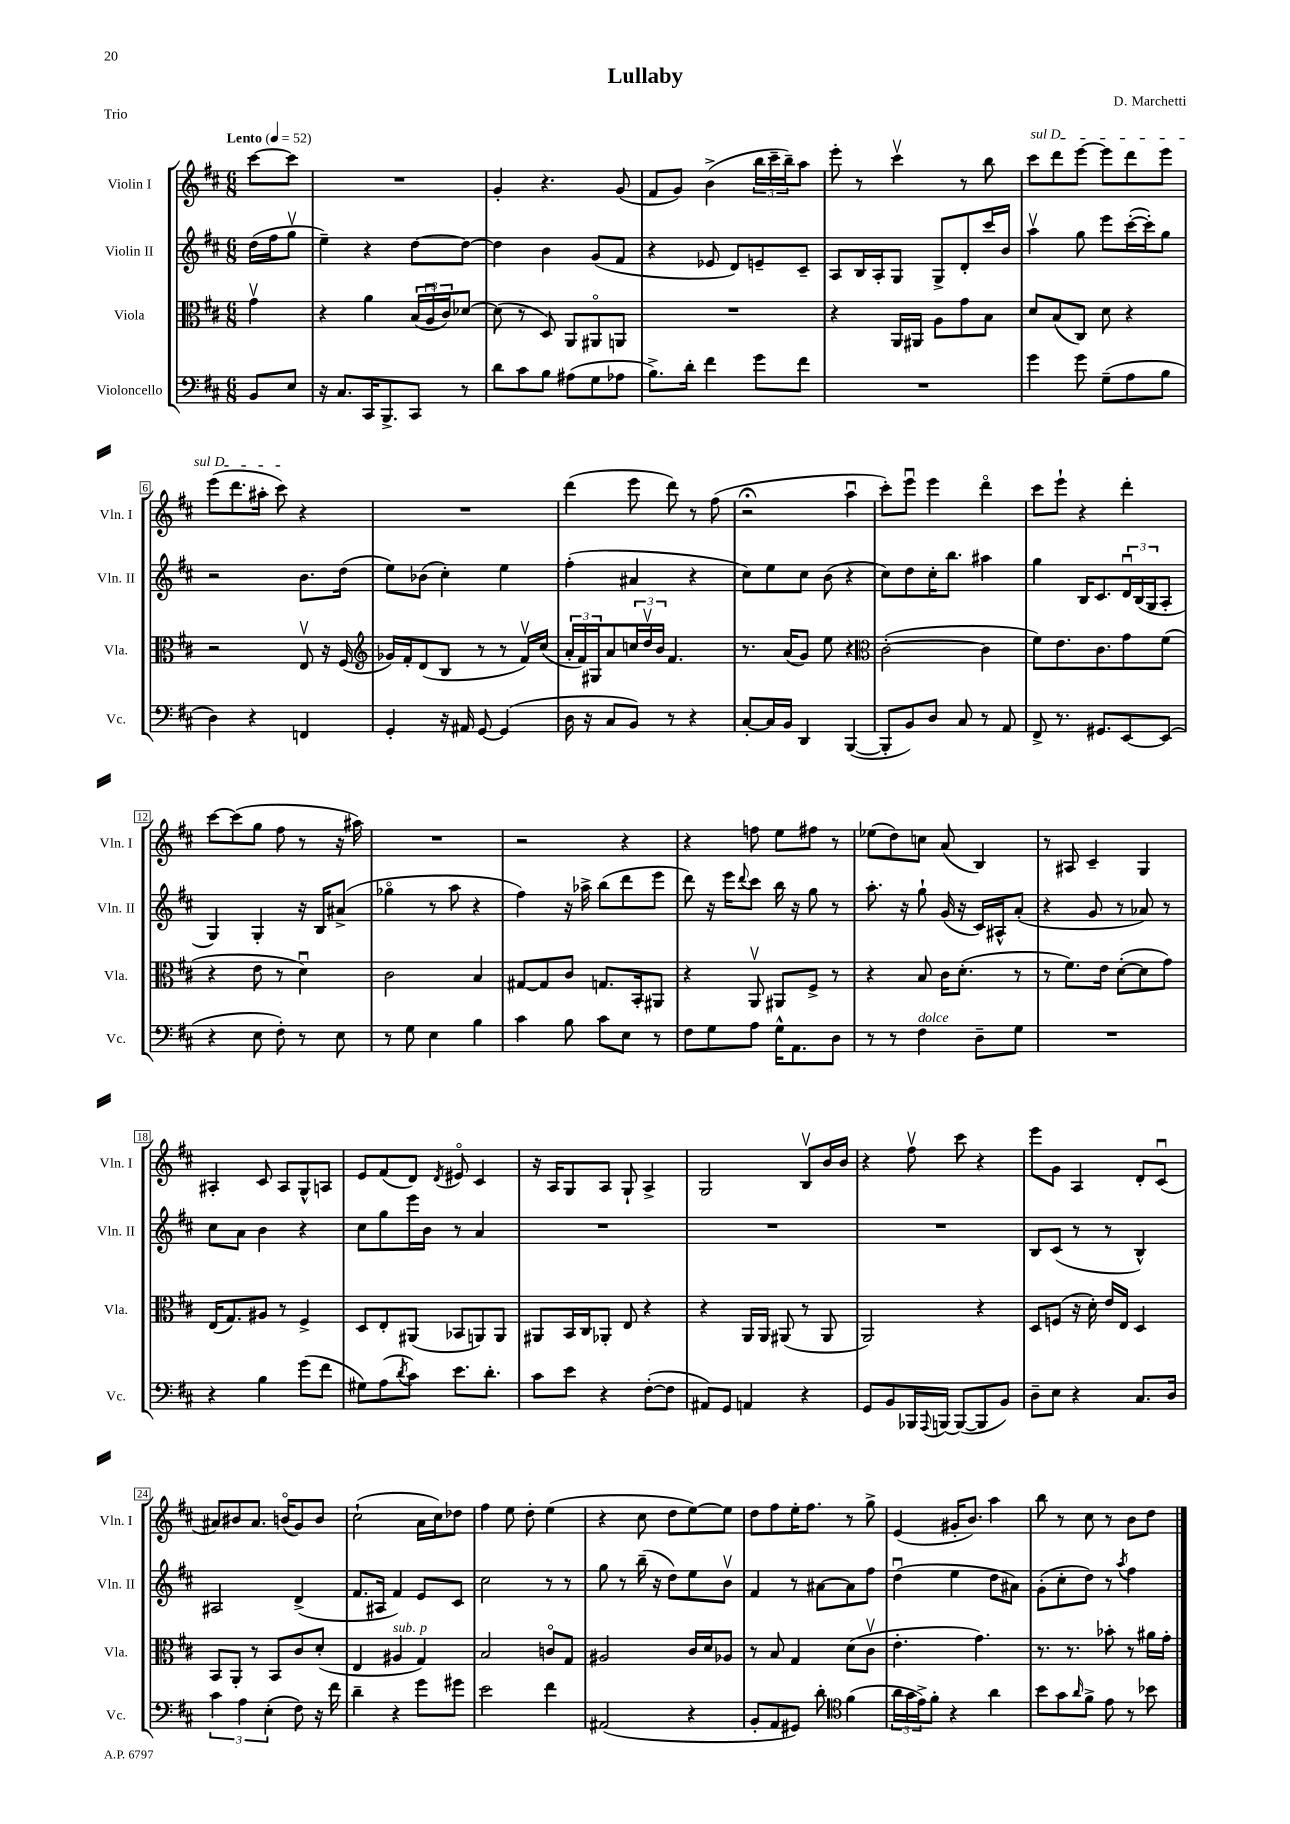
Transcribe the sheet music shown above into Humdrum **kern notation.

**kern	**kern	**kern	**kern
*staff4	*staff3	*staff2	*staff1
*clefF4	*clefC3	*clefG2	*clefG2
*k[f#c#]	*k[f#c#]	*k[f#c#]	*k[f#c#]
*M6/8	*M6/8	*M6/8	*M6/8
*MM52	*MM52	*MM52	*MM52
8BB/L	4gv\	(16dd\LL	[8ccc#\L
.	.	16ff#\J	.
8E/J	.	8ggv\J	8ccc#\]J
=	=	=	=
16r	4r	4ee~\)	2.r
8.C#/L	.	.	.
16CC#/K	4a\	4r	.
8.BBB^/	.	.	.
8CC#/J	(24B/LL	[8dd\L	.
.	24Au/	.	.
.	24c#/J)	.	.
8r	[8d-/J	8dd\_J	.
=	=	=	=
8d\L	(8d-\]	4dd\]	4g'/
8c#\	8r	.	.
8B\J	8D/)	4b\	4.r
(8A#\L	8AA/L	.	.
8G\	8AA#o/	(8g/L	.
8A-\J	8AA/J	8f#/J	(8g/
=	=	=	=
8.B^\L)	2.r	4r	8f#/L
.	.	.	8g/J)
16d'\Jk	.	.	.
4f#\	.	8e-/	(4b^\
.	.	8d/L)	.
8g\L	.	8e~/	24bb\LL
.	.	.	24ccc#~\
.	.	.	24bb~\J)
8f#\J	.	8c#~/J	8aa\J
=	=	=	=
2.r	4r	8A/L	8eee'\
.	.	16B/L	8r
.	.	16A'/J	.
.	16AA/LL	8G/J	4ccc#v\
.	16AA#/JJ	.	.
.	8A\L	8G^/L	.
.	8g\	8d'/	8r
.	8B\J	16ccc#/L	8bb\
.	.	16b/JJ	.
=	=	=	=
4g\	8d/L	4aav\	8ccc#\L
.	(8B/	.	8ddd\
8g\	8C#/J)	8gg\	[8eee\J
(8G~\L	8d\	8eee\L	8eee\]L
8A\	4r	([16ccc#'\L	8ddd\
.	.	16ccc#'\]J)	.
8B\J	.	8gg\J	8eee\J
=	=	=	=
4D\)	2r	2r	(8eee\L
.	.	.	8.ddd\
4r	.	.	.
.	.	.	16aa#'\Jk
.	.	.	8ccc#\)
4FF/	8Ev/	8.b\L	4r
.	16r	.	.
.	(16F#/	(16dd\Jk	.
=	=	=	=
*	*clefG2	*	*
4GG'/	16g-/LL)	8ee\L)	2.r
.	16f#'/J	.	.
.	(8d/	(8b-\J	.
16r	8B/J	4cc#'\)	.
16AA#/	.	.	.
[8GG/	8r	.	.
(4GG/]	8r	4ee\	.
.	16f#v/LL)	.	.
.	(16cc#/JJ	.	.
=	=	=	=
16D\	24a'/LL	(4ff#'\	(4ddd\
.	24f#/)	.	.
16r	.	.	.
.	24G#/J	.	.
8C#/L	8a/	.	.
8BB/J)	24cc/L	4a#/	8eee\
.	24ddv/	.	.
.	24b/JJ	.	.
8r	4.f#/	.	8ddd\)
4r	.	4r	8r
.	.	.	(8ff#\
=	=	=	=
[8C#'/L	8.r	8cc#\L)	2r;
16C#/]L	.	8ee\	.
16BB/JJ	(16a/LK	.	.
4DD/	8g/J)	8cc#\J	.
.	8ee\	(8b\	.
([4BBB/	4r	4r	4aau\
=	=	=	=
*	*clefC3	*	*
8BBB'/]L	([2c#'\	8cc#\L)	8ccc#'\L)
8BB/)	.	8dd\	8eeeu\J
8D/J	.	16cc#'\K	4eee\
.	.	8.bb\J	.
8C#/	.	.	.
8r	4c#\]	4aa#\	4dddo\
8AA/	.	.	.
=	=	=	=
8FF#^/	8f#\L)	4gg\	8ccc#\L
8.r	8.e\	.	8eee`\J
.	.	16B/LK	4r
8.GG#/L	8.c#\	8.c#/	.
[8EE/	8g\	24du/L	4ddd'\
.	.	(24B/	.
.	.	24G/J	.
(8EE/]J	(8f#\J	8A'/J	.
=	=	=	=
4r	4r	4G/)	[8ccc#\L
.	.	.	(8ccc#\]
8E\	8e\	4G'/	8gg\J
8F#'\)	8r	.	8ff#\
8r	4du\)	16r	8r
.	.	16B/LK	.
8E\	.	(8a#^/J	16r
.	.	.	16aa#\)
=	=	=	=
8r	2c#\	4gg-o\	2.r
8G\	.	.	.
4E\	.	8r	.
.	.	8aa\	.
4B\	4B/	4r	.
=	=	=	=
4c#\	[8G#/L	4ff#\)	2r
.	8G#/]	.	.
8B\	8c#/J	16r	.
.	.	16aa-^\	.
8c#\L	8.G/L	(8bb\L	.
8E\J	.	8ddd\	4r
.	16BB'/k	.	.
8r	8AA#/J	8eee\J	.
=	=	=	=
8F#\L	4r	8ddd\)	4r
8G\	.	16r	.
.	.	16eee\LK	.
.	.	8qqddd/	.
8A\J	8AAv/	8ccc#\J	8ff\
16G^^\LK	8AA#/L	16bb\	8ee\L
8.AA\	.	16r	.
.	8F#^/J	8gg\	8ff#\J
8D\J	8r	8r	8r
=	=	=	=
8r	4r	8.aa'\	(8ee-\L
8r	.	.	8dd\)
.	.	16r	.
4F#\	8B/	8gg`\	8cc\J
.	16c#\LK	(16g/	(8a/
.	(8.d'\J	16r	.
8D~\L	.	16c#/LL)	4B/)
.	.	16A#^^/J	.
8G\J	8r	(8a'/J	.
=	=	=	=
2.r	8r	4r	8r
.	8.f#\L)	.	8A#/
.	.	8g/	4c#~/
.	16e\Jk	.	.
.	([8d'\L	8r	.
.	8d\]	8a-/)	4G/
.	8g\J)	8r	.
=	=	=	=
4r	(16E/LK	8cc#\L	4A#'/
.	8.G/)	.	.
.	.	8a\J	.
4B\	8A#/J	4b\	8c#/
.	8r	.	8A#/L
(8g\L	4F#^/	4r	8G^^/
8f#\J	.	.	8A/J
=	=	=	=
8G#\L)	8D/L	8cc#\L	8e/L
(8A\	8E'/	8gg\	(8f#/
8qd/	.	.	.
8c#\J)	(8AA#/J	16eee\L	8d/J)
.	.	16b\JJ	.
.	.	.	8qd/
8.e\L	8BB-/L	8r	8e#o/
.	8AA/)	4a/	4c#/
8.d'\J	.	.	.
.	8AA/J	.	.
=	=	=	=
8c#\L	8AA#/L	2.r	16r
.	.	.	16A/LK
8e\J	16BB/L	.	8G/
.	16C#/J	.	.
4r	8AA-'/J	.	8A/J
.	8E/	.	8G`/
([8F#'\L	4r	.	4A^/
8F#\]J	.	.	.
=	=	=	=
8AA#/L)	4r	2.r	2G/
8GG/J	.	.	.
4AA/	16AA/LL	.	.
.	16AA/JJ	.	.
.	(8AA#/	.	.
4r	8r	.	8Bv/L
.	8AA#/	.	16b/L
.	.	.	16b/JJ
=	=	=	=
8GG/L	2AA/)	2.r	4r
8BB/	.	.	.
16BBB-/L	.	.	8ff#v\
8qqAAA/	.	.	.
[16BBB/JJ	.	.	.
(8BBB/_L	.	.	8ccc#\
8BBB/]	4r	.	4r
8BB/J)	.	.	.
=	=	=	=
8D~\L	8D/L	8B/L	8eee\L
8E\J	(8F/J	(8c#/J	8g\J
4r	16r	8r	4A/
.	16d'\)	.	.
.	16e/LL	8r	.
.	16E/JJ	.	.
8.C#/L	4D/	4B^^/)	8d'/L
.	.	.	(8c#u/J
16D/Jk	.	.	.
=	=	=	=
6c#\	8BB/L	2A#/	8a#/L)
.	8AA'/J	.	8b#/
6A\	.	.	.
.	8r	.	8.a#/J
(6E'\	.	.	.
.	8BB/L	.	.
.	.	.	(16bo/LK
8F#\)	8c#/	(4d^/	8g/)
16r	(8d'/J	.	8b/J
16f#\	.	.	.
=	=	=	=
4d~\	4E/	8.f#/L	(2cc#`\
.	.	16A#/Jk	.
4r	4A#/	4f#/)	.
8g\L	4G/)	8e/L	16a\LL
.	.	.	16cc#\J)
8g#\J	.	8c#/J	8dd-\J
=	=	=	=
2e\	2B/	2cc#\	4ff#\
.	.	.	8ee\
.	.	.	8dd'\
4f#\	8co/L	8r	(4ee\
.	8G/J	8r	.
=	=	=	=
(2AA#/	2A#/	8gg\	4r
.	.	8r	.
.	.	(16bb~\	8cc#\
.	.	16r	.
.	.	8dd\L)	8dd\L
4r	16c#/LL	8ee\	[8ee\)
.	16d/J	.	.
.	8A-/J	8bv\J	8ee\]J
=	=	=	=
8BB'/L	8r	4f#/	8dd\L
8AA/	8B/	.	8ff#\
8GG#/J)	4G/	8r	16ee'\K
.	.	.	8.ff#\J
8d'\	.	[8a#\L	.
*clefC4	*	*	*
(4f#\	(8d\L	8a#\]	8r
.	8c#v\J	8ff#\J	8gg^\
=	=	=	=
24a\LL	4.e'\	(4ddu\	(4e/
24g\	.	.	.
24e^\J)	.	.	.
8f#'\J	.	.	.
4r	.	4ee\	16g#'/LK
.	.	.	8.b/J)
.	4.g\)	.	.
4a\	.	8dd\L	4aa\
.	.	8a#\J)	.
=	=	=	=
8b\L	8.r	(8g'\L	8bb\
8g\	.	8cc#'\	8r
.	8.r	.	.
16qqa/	.	.	.
8f#^\J	.	8dd\J)	8cc#\
8e\	8b-'\	8r	8r
.	.	8qaa/	.
8r	8r	4ff#\	8b\L
8b-\	16a#\LL	.	8dd\J
.	16g'\JJ	.	.
==	==	==	==
*-	*-	*-	*-
